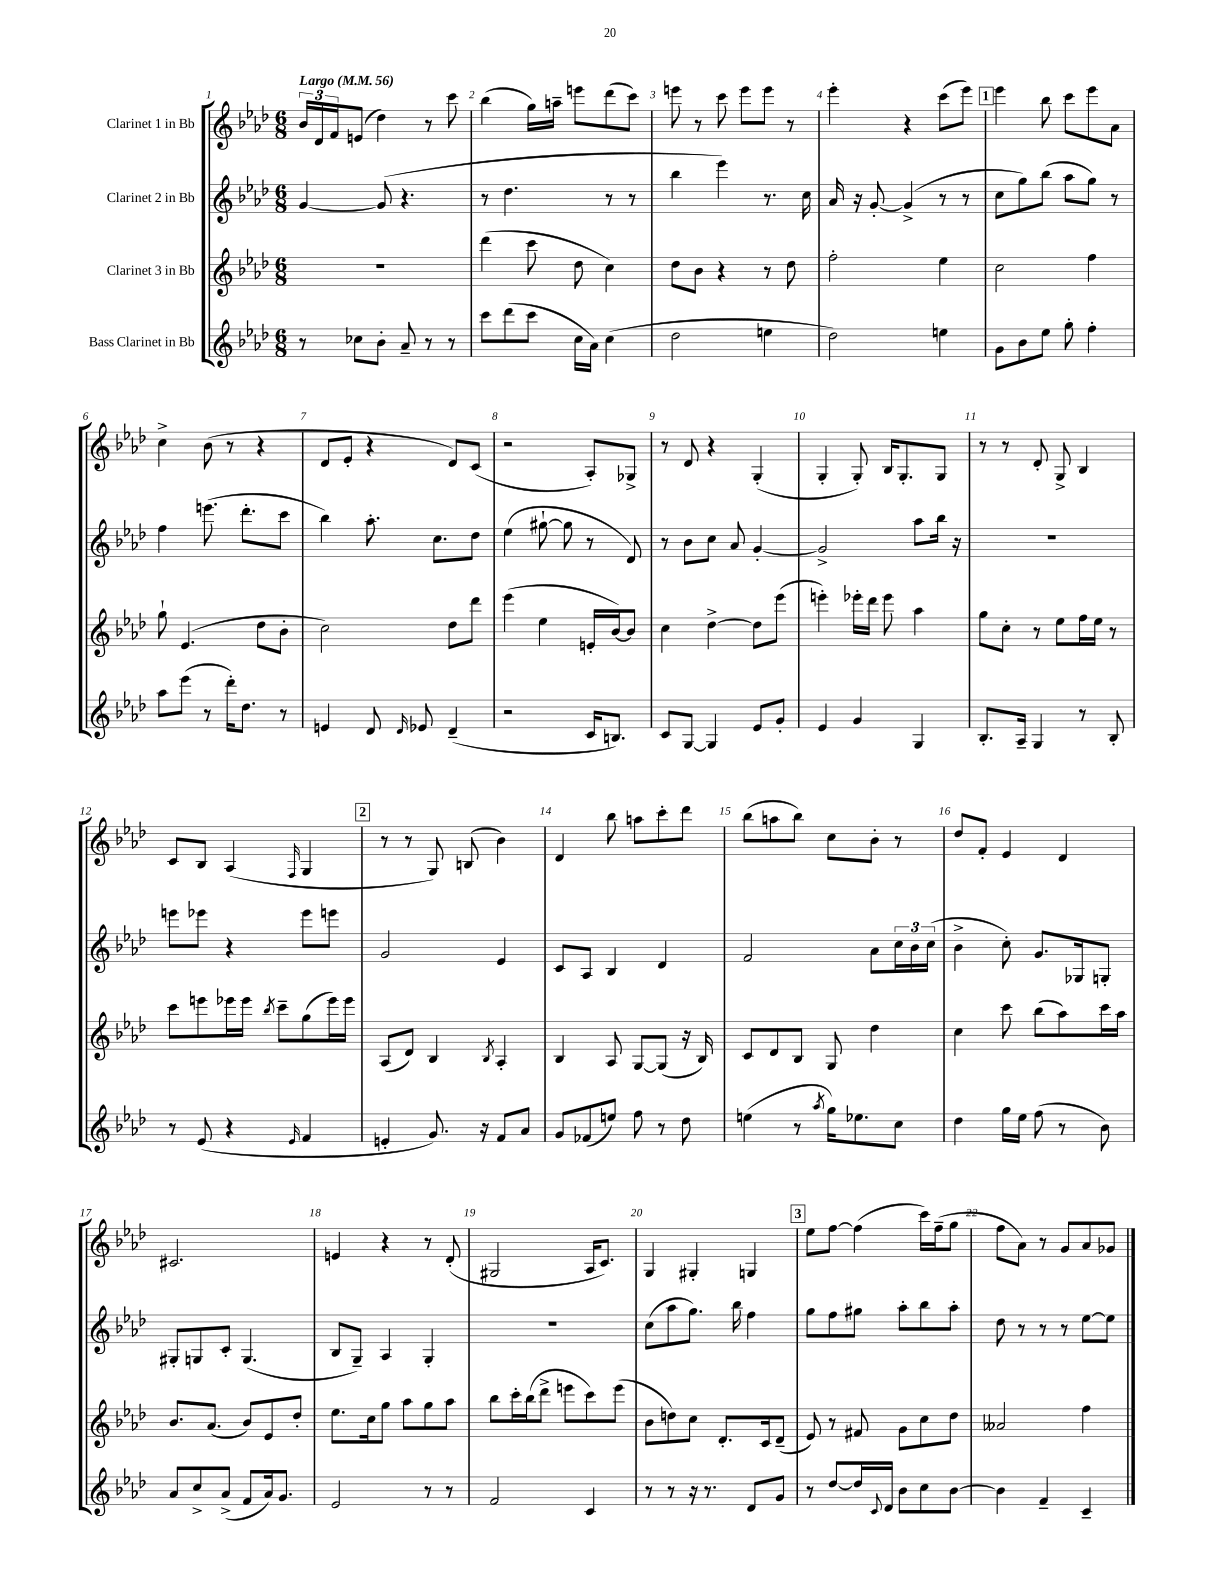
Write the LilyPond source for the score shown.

<<
\new StaffGroup <<
\new Staff = "s0" \with { instrumentName = "Clarinet 1 in Bb" } {
    \clef treble \key aes \major \numericTimeSignature \time 6/8 \tempo "Largo" 4 = 56
    \tuplet 3/2 { bes'16 des'16 f'16 } e'8( des''4) r8 c'''8 |
    bes''4( g''16) a''16-- e'''8 des'''8( c'''8) |
    e'''8 r8 c'''8 e'''8 e'''8 r8 |
    ees'''4-. r4 c'''8( ees'''8) |
    \mark \markup { \box "1" } ees'''4 bes''8 c'''8 ees'''8 aes'8 |
    c''4-> bes'8( r8 r4 |
    des'8 ees'8-. r4 des'8) c'8( |
    r2 aes8-.) ges8-> |
    r8 des'8 r4 g4-.( |
    g4-. g8-.) bes16 g8.-. g8 |
    r8 r8 des'8-. g8-> bes4 |
    c'8 bes8 aes4( \grace { f16 } g4 |
    \mark \markup { \box "2" } r8 r8 g8) b8( bes'4) |
    des'4 bes''8 a''8 c'''8-. des'''8 |
    bes''8( a''8 bes''8) c''8 bes'8-. r8 |
    des''8 f'8-. ees'4 des'4 |
    cis'2. |
    e'4 r4 r8 des'8-.( |
    gis2 aes16 c'8.) |
    g4 gis4-. g4 |
    \mark \markup { \box "3" } ees''8 f''8~ f''4( c'''16) f''16--( g''8 |
    f''8 aes'8) r8 g'8 aes'8 ges'8 \bar "|." |
}
\new Staff = "s1" \with { instrumentName = "Clarinet 2 in Bb" } {
    \clef treble \key aes \major \numericTimeSignature \time 6/8
    g'4~ g'8( r4. |
    r8 des''4. r8 r8 |
    bes''4 ees'''4) r8. c''16 |
    aes'16 r16 g'8~-. g'4->( r8 r8 |
    \mark \markup { \box "1" } c''8 g''8) bes''8( aes''8 g''8) r8 |
    f''4 e'''8.( des'''8.-. c'''8 |
    bes''4) aes''8.-. c''8. des''8 |
    ees''4( gis''8~-! gis''8 r8 des'8) |
    r8 bes'8 c''8 aes'8 g'4~-. |
    g'2-> aes''8 bes''16 r16 |
    R2. |
    e'''8 ees'''8 r4 ees'''8 e'''8 |
    \mark \markup { \box "2" } g'2 ees'4 |
    c'8 aes8 bes4 des'4 |
    f'2 aes'8 \tuplet 3/2 { c''16 bes'16 c''16( } |
    bes'4-> c''8-.) g'8. ges16 g8-. |
    gis8-. g8 c'8-. g4.( |
    bes8 g8--) aes4 g4-. |
    R2. |
    c''8( aes''8 g''8.) bes''16 f''4 |
    \mark \markup { \box "3" } g''8 f''8 gis''8 aes''8-. bes''8 aes''8-. |
    des''8 r8 r8 r8 ees''8~ ees''8 \bar "|." |
}
\new Staff = "s2" \with { instrumentName = "Clarinet 3 in Bb" } {
    \clef treble \key aes \major \numericTimeSignature \time 6/8
    R2. |
    des'''4( c'''8 des''8 c''4) |
    des''8 bes'8 r4 r8 des''8 |
    f''2-. ees''4 |
    \mark \markup { \box "1" } c''2 f''4 |
    g''8-! ees'4.( des''8 bes'8-. |
    c''2) des''8 des'''8 |
    ees'''4( ees''4 e'16-. bes'16~) bes'8 |
    c''4 des''4~-> des''8 ees'''8( |
    e'''4-.) ees'''16-. des'''16 ees'''8 aes''4 |
    g''8 c''8-. r8 ees''8 f''16 ees''16 r8 |
    c'''8 e'''8 ees'''16 ees'''16 \acciaccatura { bes''8 } c'''8-- g''8( ees'''16) ees'''16 |
    \mark \markup { \box "2" } aes8( des'8) bes4 \acciaccatura { bes8 } aes4-. |
    bes4 aes8 g8~ g8( r16 bes16) |
    c'8 des'8 bes8 g8 des''4 |
    c''4 c'''8 bes''8( aes''8) c'''16 aes''16 |
    bes'8. aes'8.( bes'8) ees'8 des''8-. |
    ees''8. c''16 g''8 aes''8 g''8 aes''8 |
    bes''8 c'''16-. bes''16( des'''8-> e'''8 c'''8) e'''8( |
    bes'8 d''8) c''8 des'8.-. c'16 des'8--( |
    \mark \markup { \box "3" } ees'8) r8 fis'8 g'8 c''8 des''8 |
    aeses'2 f''4 \bar "|." |
}
\new Staff = "s3" \with { instrumentName = "Bass Clarinet in Bb" } {
    \clef treble \key aes \major \numericTimeSignature \time 6/8
    r8 ces''8 bes'8-. aes'8-- r8 r8 |
    c'''8 des'''8( c'''8 c''16 aes'16) c''4( |
    des''2 e''4 |
    des''2) e''4 |
    \mark \markup { \box "1" } g'8 bes'8 ees''8 g''8-. f''4-. |
    aes''8 ees'''8( r8 des'''16-.) des''8. r8 |
    e'4 des'8 \grace { des'16 } ees'8 des'4--( |
    r2 c'16 b8.) |
    c'8 g8~ g4 ees'8 g'8-. |
    ees'4 g'4 g4 |
    bes8.-. aes16-- g4 r8 bes8-. |
    r8 ees'8( r4 \grace { ees'16 } f'4 |
    \mark \markup { \box "2" } e'4-. g'8.) r16 f'8 aes'8 |
    g'8 fes'8( e''8) f''8 r8 des''8 |
    e''4( r8 \acciaccatura { aes''8 } g''16) ees''8. c''8 |
    des''4 g''16 ees''16 f''8( r8 bes'8) |
    aes'8 c''8-> aes'8->( f'8 aes'16) g'8. |
    ees'2 r8 r8 |
    f'2 c'4 |
    r8 r8 r16 r8. des'8 g'8 |
    \mark \markup { \box "3" } r8 des''8~ des''16 \appoggiatura { c'8 } des'16 bes'8 c''8 bes'8~ |
    bes'4 f'4-- c'4-- \bar "|." |
}
>>
>>
\layout { \context { \Score \override BarNumber.break-visibility = ##(#f #t #t) barNumberVisibility = #all-bar-numbers-visible } }
